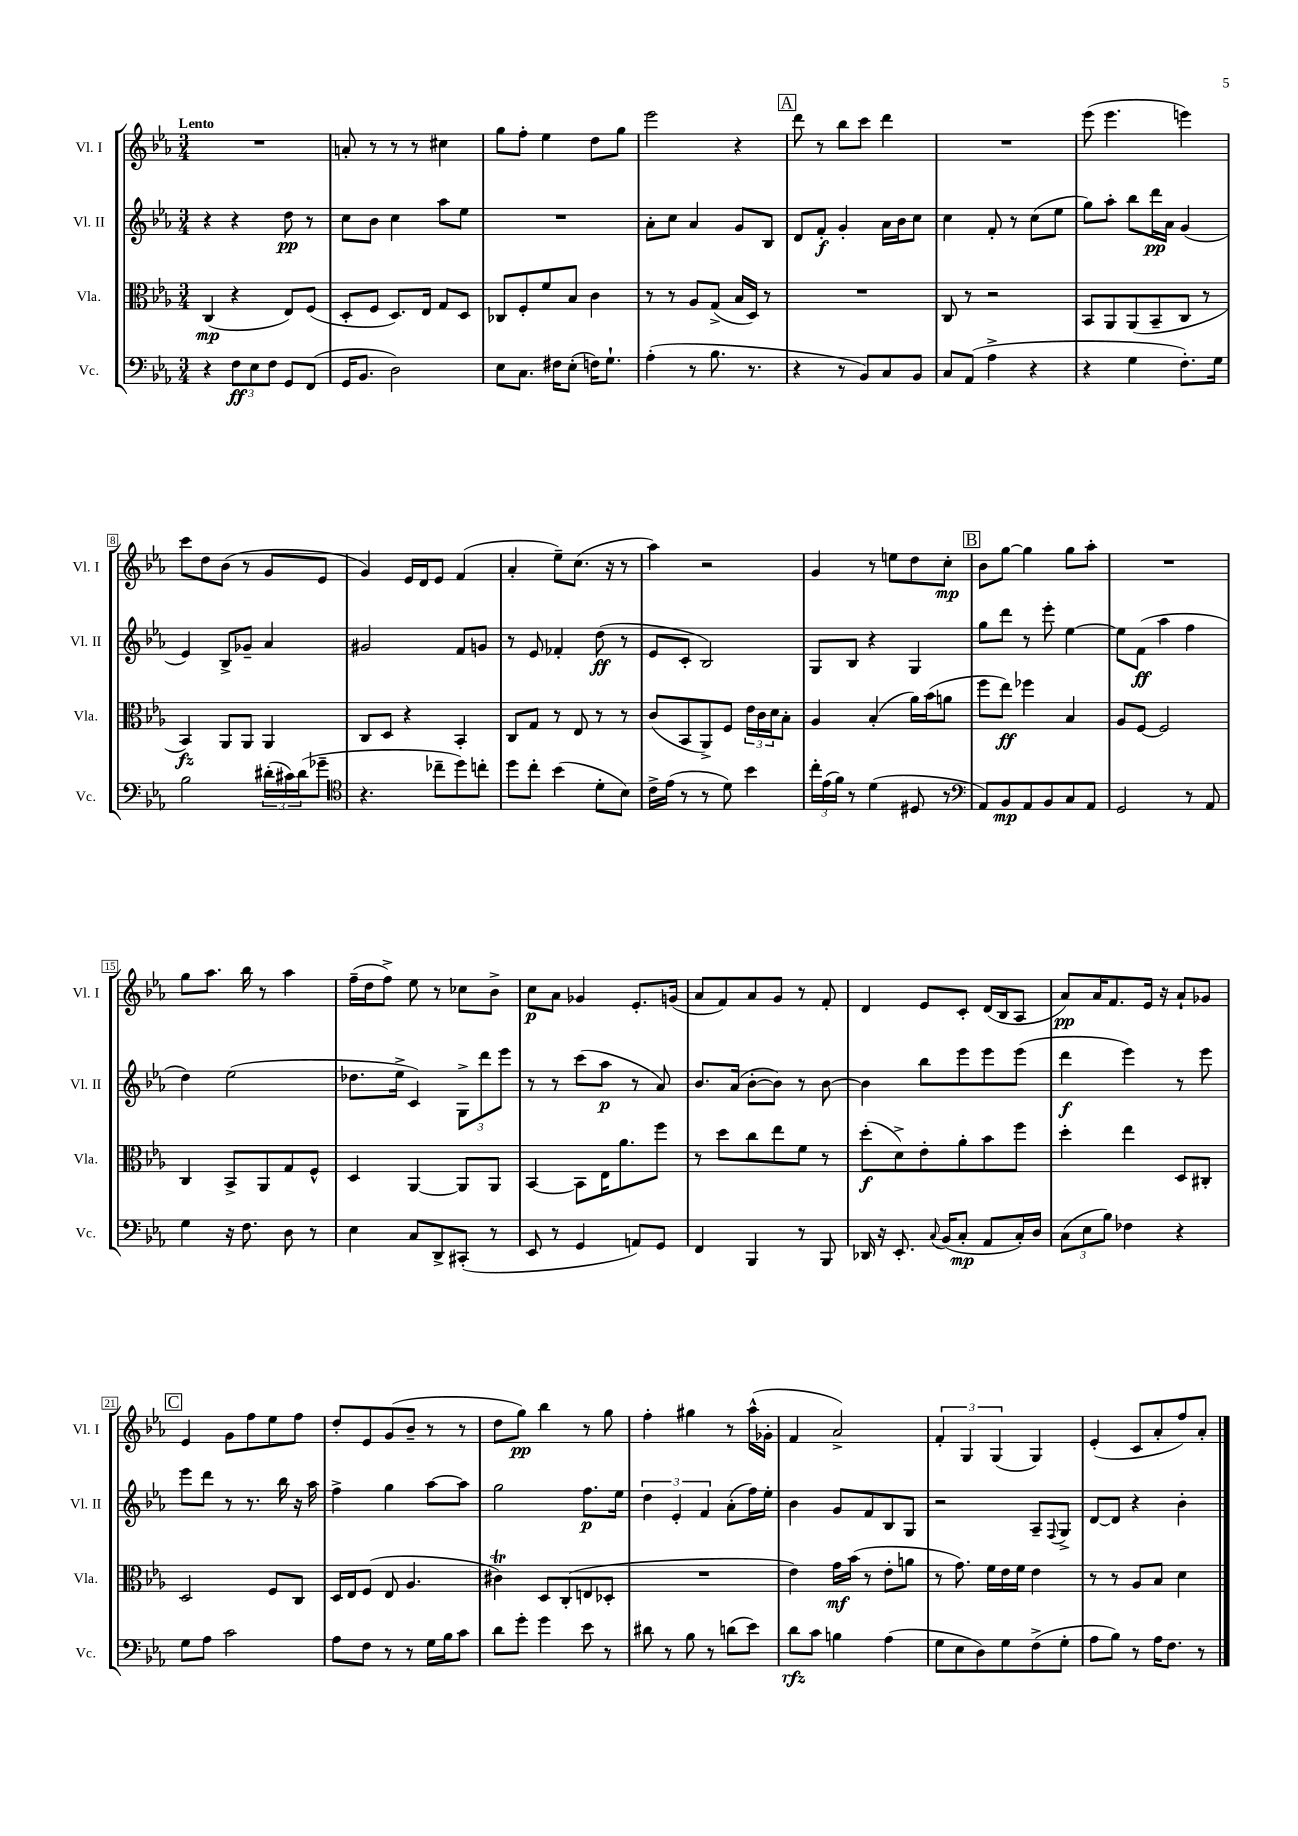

**kern	**dynam	**kern	**dynam	**kern	**dynam	**kern	**dynam
*part4	*part4	*part3	*part3	*part2	*part2	*part1	*part1
*staff4	*staff4	*staff3	*staff3	*staff2	*staff2	*staff1	*staff1
*I"Vc.	*	*I"Vla.	*	*I"Vl. II	*	*I"Vl. I	*
*I'Vc.	*	*I'Vla.	*	*I'Vl. II	*	*I'Vl. I	*
*clefF4	*	*clefC3	*	*clefG2	*	*clefG2	*
*k[b-e-a-]	*	*k[b-e-a-]	*	*k[b-e-a-]	*	*k[b-e-a-]	*
*M3/4	*	*M3/4	*	*M3/4	*	*M3/4	*
=1	=1	=1	=1	=1	=1	=1	=1
!	!	!	!	!	!	!LO:TX:a:B:t=Lento	!
4r	.	(4C/	mp	4r	.	2.r	.
12F\L	ff	4r	.	4r	.	.	.
12E-\	.	.	.	.	.	.	.
12F\J	.	.	.	.	.	.	.
8GG/L	.	8E-/L)	.	8dd\	pp	.	.
(8FF/J	.	(8F/J	.	8r	.	.	.
=2	=2	=2	=2	=2	=2	=2	=2
16GG/KL	.	8D'/L	.	8cc\L	.	8an'/	.
8.BB-/J	.	.	.	.	.	.	.
.	.	8F/J	.	8b-\J	.	8r	.
2D\)	.	8.D/L)	.	4cc\	.	8r	.
.	.	.	.	.	.	8r	.
.	.	16E-/Jk	.	.	.	.	.
.	.	8G/L	.	8aa-\L	.	4cc#X\	.
.	.	8D/J	.	8ee-\J	.	.	.
=3	=3	=3	=3	=3	=3	=3	=3
8E-\L	.	8C-X/L	.	2.r	.	8gg\L	.
8.C\J	.	8F'/	.	.	.	8ff'\J	.
.	.	8f/	.	.	.	4ee-\	.
16F#X\KL	.	.	.	.	.	.	.
(8E-'\J	.	8B-/J	.	.	.	.	.
16Fn\KL)	.	4c\	.	.	.	8dd\L	.
8.G`\J	.	.	.	.	.	.	.
.	.	.	.	.	.	8gg\J	.
=4	=4	=4	=4	=4	=4	=4	=4
(4A-'\	.	8r	.	8a-'\L	.	2eee-\	.
.	.	8r	.	8cc\J	.	.	.
8r	.	8A-/L	.	4a-/	.	.	.
8.B-\	.	(8G^/J	.	.	.	.	.
.	.	16B-/LL	.	8g/L	.	4r	.
8.r	.	16D/JJ)	.	.	.	.	.
.	.	8r	.	8B-/J	.	.	.
!!LO:REH:place=s1:t=A
=5	=5	=5	=5	=5	=5	=5	=5
4r	.	2.r	.	8d/L	.	8ddd\	.
.	.	.	.	8f'/J	f	8r	.
8r	.	.	.	4g'/	.	8bb-\L	.
8BB-/L)	.	.	.	.	.	8ccc\J	.
8C/	.	.	.	16a-\LL	.	4ddd\	.
.	.	.	.	16b-\J	.	.	.
8BB-/J	.	.	.	8cc\J	.	.	.
=6	=6	=6	=6	=6	=6	=6	=6
8C/L	.	8C/	.	4cc\	.	2.r	.
(8AA-/J	.	8r	.	.	.	.	.
4A-^\	.	2r	.	8f'/	.	.	.
.	.	.	.	8r	.	.	.
4r	.	.	.	(8cc\L	.	.	.
.	.	.	.	8ee-\J	.	.	.
=7	=7	=7	=7	=7	=7	=7	=7
4r	.	8BB-/L	.	8gg\L)	.	(8eee-\	.
.	.	8AA-/	.	8aa-'\J	.	4.eee-\	.
4G\	.	(8AA-/	.	8bb-\L	.	.	.
.	.	8BB-~/	.	16ddd\L	pp	.	.
.	.	.	.	16a-\JJ	.	.	.
8.F'\L)	.	8C/J	.	(4g/	.	4eeen\)	.
.	.	8r	.	.	.	.	.
16G\Jk	.	.	.	.	.	.	.
!!LO:LB:g=z
=8	=8	=8	=8	=8	=8	=8	=8
2B-\	.	4BB-/)	fz	4e-/)	.	8ccc\L	.
.	.	.	.	.	.	8dd\	.
.	.	8AA-/L	.	8B-^/L	.	(8b-\J	.
.	.	8AA-/J	.	8g-X~/J	.	8r	.
(24d#X'\LL	.	4AA-/	.	4a-/	.	8g/L	.
24c#X\)	.	.	.	.	.	.	.
(24d#\J	.	.	.	.	.	.	.
8g-X~\J	.	.	.	.	.	8e-/J	.
=9	=9	=9	=9	=9	=9	=9	=9
*clefC4	*	*	*	*	*	*	*
4.r	.	8C/L	.	2g#X/	.	4g/)	.
.	.	8D/J	.	.	.	.	.
.	.	4r	.	.	.	16e-/LL	.
.	.	.	.	.	.	16d/J	.
8cc-X~\L	.	.	.	.	.	8e-/J	.
8dd\)	.	4BB-'/	.	8f/L	.	(4f/	.
8ccn'\J	.	.	.	8gn/J	.	.	.
=10	=10	=10	=10	=10	=10	=10	=10
8dd\L	.	8C/L	.	8r	.	4a-'/	.
8cc'\J	.	8G/J	.	8e-/	.	.	.
(4b-\	.	8r	.	4f-X'/	.	8ee-~\L)	.
.	.	8E-/	.	.	.	(8.cc\J	.
8d'\L	.	8r	.	(8dd\	ff	.	.
.	.	.	.	.	.	16r	.
8B-\J)	.	8r	.	8r	.	8r	.
=11	=11	=11	=11	=11	=11	=11	=11
16c^\LL	.	(8c/L	.	8e-/L	.	4aa-\)	.
(16e-\JJ	.	.	.	.	.	.	.
8r	.	8BB-/	.	8c'/J	.	.	.
8r	.	8AA-^/)	.	2B-/)	.	2r	.
8d\)	.	8F/J	.	.	.	.	.
4b-\	.	24e-\LL	.	.	.	.	.
.	.	24c\	.	.	.	.	.
.	.	24d\J	.	.	.	.	.
.	.	8B-'\J	.	.	.	.	.
=12	=12	=12	=12	=12	=12	=12	=12
24cc'\LL	.	4A-/	.	8G/L	.	4g/	.
(24e-\	.	.	.	.	.	.	.
24f\JJ)	.	.	.	.	.	.	.
8r	.	.	.	8B-/J	.	.	.
(4d\	.	(4B-'/	.	4r	.	8r	.
.	.	.	.	.	.	8een\L	.
8D#X/	.	16a-\LL)	.	4G/	.	8dd\	.
.	.	(16b-\J	.	.	.	.	.
8r	.	8an\J	.	.	.	8cc'\J	mp
!!LO:REH:place=s1:t=B
=13	=13	=13	=13	=13	=13	=13	=13
*clefF4	*	*	*	*	*	*	*
8AA-/L)	.	8ff\L	.	8gg\L	.	8b-\L	.
8BB-/	mp	8ee-\J)	ff	8ddd\J	.	[8gg\J	.
8AA-/	.	4ff-X\	.	8r	.	4gg\]	.
8BB-/	.	.	.	8eee-'\	.	.	.
8C/	.	4B-/	.	[4ee-\	.	8gg\L	.
8AA-/J	.	.	.	.	.	8aa-'\J	.
=14	=14	=14	=14	=14	=14	=14	=14
2GG/	.	8A-/L	.	8ee-\L]	.	2.r	.
.	.	[8F/J	.	(8f\J	ff	.	.
.	.	2F/]	.	4aa-\	.	.	.
8r	.	.	.	4ff\	.	.	.
8AA-/	.	.	.	.	.	.	.
!!LO:LB:g=z
=15	=15	=15	=15	=15	=15	=15	=15
4G\	.	4C/	.	4dd\)	.	8gg\L	.
.	.	.	.	.	.	8.aa-\J	.
16r	.	8BB-^/L	.	(2ee-\	.	.	.
8.F\	.	.	.	.	.	16bb-\	.
.	.	8AA-/	.	.	.	8r	.
8D\	.	8G/	.	.	.	4aa-\	.
8r	.	8F^^/J	.	.	.	.	.
=16	=16	=16	=16	=16	=16	=16	=16
4E-\	.	4D/	.	8.dd-X\L	.	(16ff~\LL	.
.	.	.	.	.	.	16dd\J	.
.	.	.	.	.	.	8ff^\J)	.
.	.	.	.	16ee-^\Jk	.	.	.
8C/L	.	[4AA-/	.	4c/)	.	8ee-\	.
8DD^/	.	.	.	.	.	8r	.
(8CC#X'/J	.	8AA-/L]	.	12G^\L	.	8cc-X\L	.
.	.	.	.	12ddd\	.	.	.
8r	.	8AA-/J	.	.	.	8b-^\J	.
.	.	.	.	12eee-\J	.	.	.
=17	=17	=17	=17	=17	=17	=17	=17
8EE-/	.	[4BB-/	.	8r	.	8cc\L	p
8r	.	.	.	8r	.	8a-\J	.
4GG/	.	8BB-\L]	.	(8ccc\L	.	4g-X/	.
.	.	16E-\K	.	8aa-\J	p	.	.
.	.	8.a-\	.	.	.	.	.
8AAn/L)	.	.	.	8r	.	8.e-'/L	.
8GG/J	.	8ff\J	.	8a-/)	.	.	.
.	.	.	.	.	.	(16gn/Jk	.
=18	=18	=18	=18	=18	=18	=18	=18
4FF/	.	8r	.	8.b-/L	.	8a-/L	.
.	.	8dd\L	.	.	.	8f/)	.
.	.	.	.	(16a-/Jk	.	.	.
4BBB-/	.	8cc\	.	[8b-'\L	.	8a-/	.
.	.	8ee-\	.	8b-\J])	.	8g/J	.
8r	.	8f\J	.	8r	.	8r	.
8BBB-/	.	8r	.	[8b-\	.	8f'/	.
=19	=19	=19	=19	=19	=19	=19	=19
16DD-X/	.	(8dd'\L	f	4b-\]	.	4d/	.
16r	.	.	.	.	.	.	.
8.EE-'/	.	8d^\)	.	.	.	.	.
.	.	8e-'\	.	8bb-\L	.	8e-/L	.
8qqC/	.	.	.	.	.	.	.
(16BB-/KL	.	.	.	.	.	.	.
8C'/J	mp	8a-'\	.	8eee-\	.	8c'/J	.
8AA-/L	.	8b-\	.	8eee-\	.	(16d/LL	.
.	.	.	.	.	.	16B-/J	.
16C'/L)	.	8ff\J	.	(8eee-\J	.	8A-/J	.
16D/JJ	.	.	.	.	.	.	.
=20	=20	=20	=20	=20	=20	=20	=20
(12C\L	.	4dd'\	.	4ddd\	f	8a-/L)	pp
12E-\	.	.	.	.	.	.	.
.	.	.	.	.	.	16a-/K	.
12B-\J)	.	.	.	.	.	.	.
.	.	.	.	.	.	8.f/	.
4F-X\	.	4ee-\	.	4eee-\)	.	.	.
.	.	.	.	.	.	16e-/Jk	.
.	.	.	.	.	.	16r	.
4r	.	8D/L	.	8r	.	8a-`/L	.
.	.	8C#X'/J	.	8eee-\	.	8g-X/J	.
!!LO:LB:g=z
!!LO:REH:place=s1:t=C
=21	=21	=21	=21	=21	=21	=21	=21
8G\L	.	2D/	.	8eee-\L	.	4e-/	.
8A-\J	.	.	.	8ddd\J	.	.	.
2c\	.	.	.	8r	.	8g\L	.
.	.	.	.	8.r	.	8ff\	.
.	.	8F/L	.	.	.	8ee-\	.
.	.	.	.	16bb-\	.	.	.
.	.	8C/J	.	16r	.	8ff\J	.
.	.	.	.	16aa-\	.	.	.
=22	=22	=22	=22	=22	=22	=22	=22
8A-\L	.	16D/LL	.	4ff^\	.	8dd'/L	.
.	.	16E-/J	.	.	.	.	.
8F\J	.	(8F/J	.	.	.	8e-/	.
8r	.	8E-/	.	4gg\	.	(8g/	.
8r	.	4.A-/	.	.	.	8b-~/J	.
16G\LL	.	.	.	[8aa-\L	.	8r	.
16B-\J	.	.	.	.	.	.	.
8c\J	.	.	.	8aa-\J]	.	8r	.
=23	=23	=23	=23	=23	=23	=23	=23
8d\L	.	4c#Xt\)	.	2gg\	.	8dd\L	.
8g'\J	.	.	.	.	.	8gg\J)	pp
4g\	.	8D/L	.	.	.	4bb-\	.
.	.	(8C'/	.	.	.	.	.
8e-\	.	8En/	.	8.ff\L	p	8r	.
8r	.	8D-X'/J	.	.	.	8gg\	.
.	.	.	.	16ee-\Jk	.	.	.
=24	=24	=24	=24	=24	=24	=24	=24
8d#X\	.	2.r	.	6dd\	.	4ff'\	.
8r	.	.	.	.	.	.	.
.	.	.	.	6e-'/	.	.	.
8B-\	.	.	.	.	.	4gg#X\	.
.	.	.	.	6f/	.	.	.
8r	.	.	.	.	.	.	.
(8dn\L	.	.	.	(8a-'\L	.	8r	.
8e-\J)	.	.	.	16ff\L)	.	(16aa-^^\LL	.
.	.	.	.	16ee-'\JJ	.	16g-X'\JJ	.
=25	=25	=25	=25	=25	=25	=25	=25
8d\L	rfz	4e-\)	.	4b-\	.	4f/	.
8c\J	.	.	.	.	.	.	.
4Bn\	.	16g\LL	mf	8g/L	.	2a-^/)	.
.	.	(16b-\JJ	.	.	.	.	.
.	.	8r	.	8f/	.	.	.
(4A-\	.	8e-'\L	.	8B-/	.	.	.
.	.	8an\J	.	8G/J	.	.	.
=26	=26	=26	=26	=26	=26	=26	=26
8G\L	.	8r	.	2r	.	6f'/	.
8E-\	.	8.g\)	.	.	.	.	.
.	.	.	.	.	.	6G/	.
8D\)	.	.	.	.	.	.	.
.	.	16f\LL	.	.	.	.	.
.	.	.	.	.	.	(6G/	.
8G\	.	16e-\	.	.	.	.	.
.	.	16f\JJ	.	.	.	.	.
(8F^\	.	4e-\	.	8A-~/L	.	4G/)	.
.	.	.	.	8qqF/	.	.	.
8G'\J	.	.	.	8G^/J	.	.	.
=27	=27	=27	=27	=27	=27	=27	=27
8A-\L	.	8r	.	[8d/L	.	(4e-'/	.
8B-\J)	.	8r	.	8d/J]	.	.	.
8r	.	8A-/L	.	4r	.	8c/L	.
16A-\KL	.	8B-/J	.	.	.	8a-'/	.
8.F\J	.	.	.	.	.	.	.
.	.	4d\	.	4b-'\	.	8ff/)	.
8r	.	.	.	.	.	8a-'/J	.
==	==	==	==	==	==	==	==
*-	*-	*-	*-	*-	*-	*-	*-
